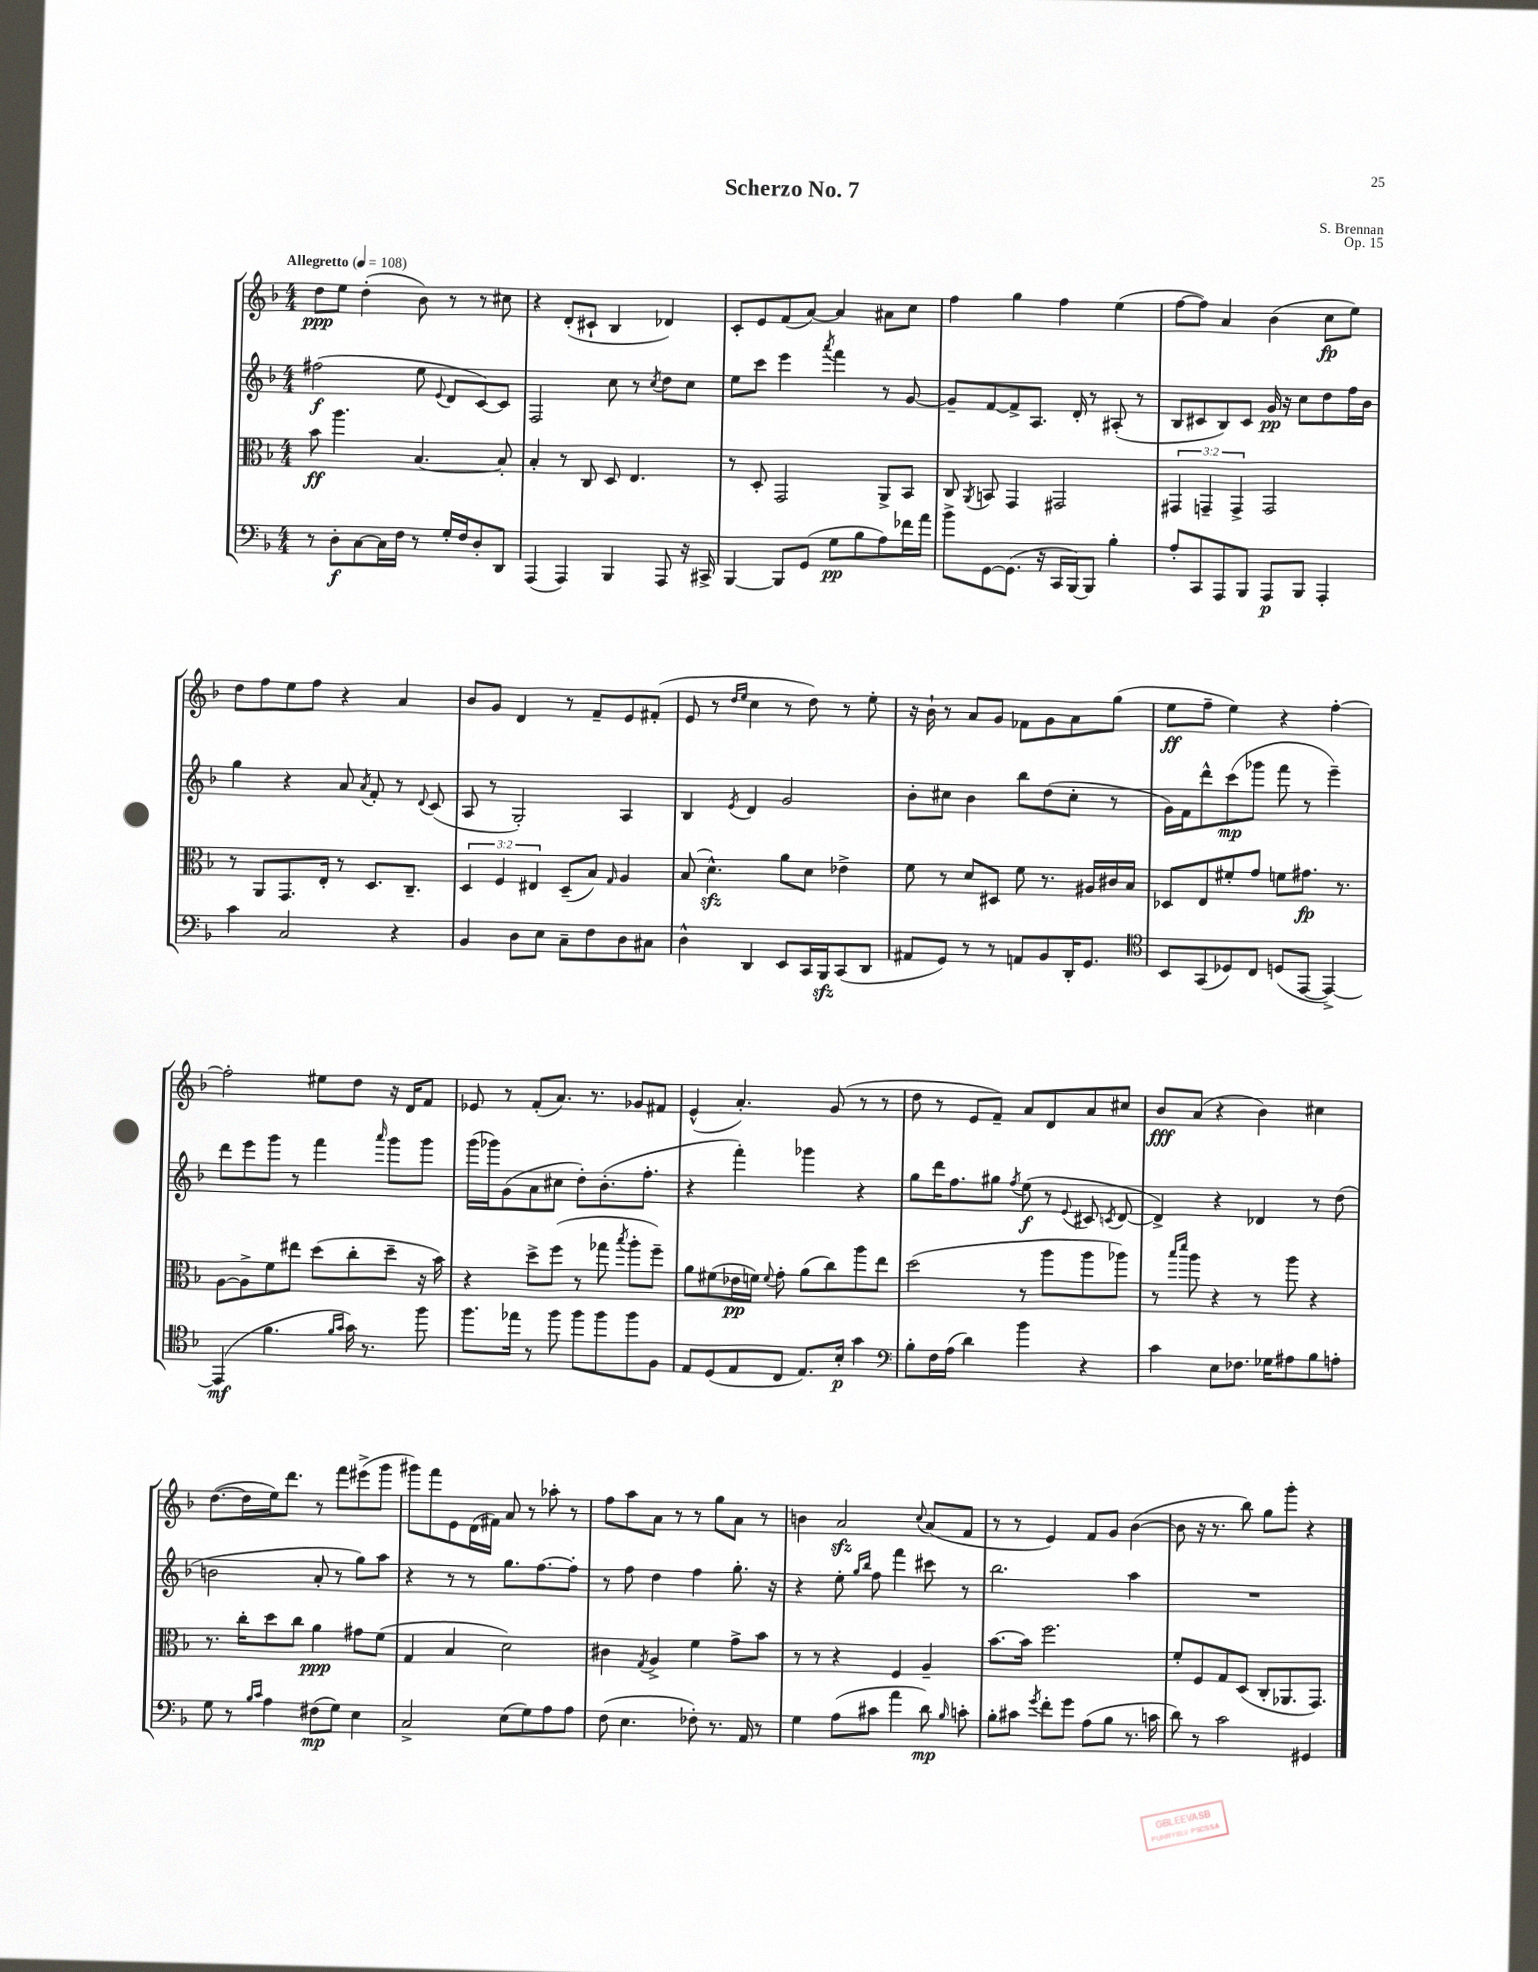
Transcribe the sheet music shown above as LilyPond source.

\header { title = "Scherzo No. 7" composer = "S. Brennan" opus = "Op. 15" }
<<
\new StaffGroup <<
\new Staff = "s0" {
    \clef treble \key f \major \numericTimeSignature \time 4/4 \tempo "Allegretto" 4 = 108
    \autoBeamOff d''8[\ppp e''8] d''4-.( bes'8) r8 r8 cis''8 |
    r4 d'8[-.( cis'8]-! bes4 des'4) |
    c'8[-. e'8 f'8( a'8]~) a'4 ais'8[ c''8] |
    f''4 g''4 f''4 e''4( |
    f''8[~ f''8]) a'4 bes'4( c''8[\fp e''8]) |
    d''8[ f''8 e''8 f''8] r4 a'4 |
    bes'8[ g'8] d'4 r8 f'8[-- e'8 fis'8]-.( |
    e'8 r8 \grace { d''16[ e''16] } c''4 r8 d''8) r8 e''8-. |
    r16 bes'16-! r8 a'8[ g'8] fes'8[ g'8 a'8 g''8]( |
    e''8[\ff f''8]-- e''4) r4 f''4~-. |
    f''2-. eis''8[ d''8] r16 d'16[ f'8] |
    ees'8 r8 f'8[-.( a'8.]) r8. ges'8[ fis'8] |
    e'4-^( a'4.-.) g'8( r8 r8 |
    d''8 r8 e'8[ f'8]--) a'8[ d'8 a'8 cis''8] |
    bes'8[\fff a'8]( r4 bes'4) cis''4 |
    d''8.[~( d''16 e''16) d'''8.] r8 f'''8[ eis'''8->( g'''8] |
    gis'''8[) f'''8 e'8 d'16( fis'16]) a'8 r8 aes''8-. r8 |
    f''8[ a''8 a'8] r8 r8 g''8[ a'8] r8 |
    b'4 a'2\sfz \appoggiatura { c''8 } a'8[( f'8] |
    r8 r8 e'4) f'8[ g'8] bes'4~( |
    bes'8 r16 r8. bes''8) g''8[ g'''8]-. r4 \bar "|." |
}
\new Staff = "s1" {
    \clef treble \key f \major \numericTimeSignature \time 4/4
    \autoBeamOff fis''2\f( e''8 \appoggiatura { e'8 } d'8[ c'8~) c'8] |
    f2 c''8 r8 \acciaccatura { c''8 } d''8[ c''8] |
    e''8[ c'''8] e'''4 \acciaccatura { a'''8 } f'''4 r8 g'8~ |
    g'8[-- f'8~ f'8-> a8.] d'16-. r8 ais8-.( r8 |
    bes8[ cis'8 bes8) cis'8] g'16\pp r16 c''8[ d''8 f''16 bes'16] |
    g''4 r4 a'8 \acciaccatura { a'8 } f'8-. r8 \appoggiatura { d'8 } c'8( |
    a8 r8 g2-.) a4 |
    bes4 \acciaccatura { e'8 } d'4 g'2 |
    bes'8[-. cis''8] bes'4 bes''8[ d''8( cis''8]-. r8 |
    g'16[) f'16 d'''8-^ c'''8\mp( ges'''8] f'''8 r8 e'''4--) |
    d'''8[ e'''8 g'''8] r8 f'''4 \grace { a'''16 } g'''8[ g'''8] |
    g'''16[( ges'''16) g'8( a'8 cis''8] d''8[-.) bes'8.-.( f''8.]-. |
    r4 f'''4-.) ges'''4 r4 |
    g''8[ d'''16 f''8. gis''8] \acciaccatura { f''8 } e''8\f( r8 \appoggiatura { e'8 } cis'8 \acciaccatura { c'8 } d'8~ |
    d'4->) r4 des'4 r8 d''8( |
    b'2 a'8-. r8 g''8[) a''8] |
    r4 r8 r8 g''8.[ f''8.~ f''8]-. |
    r8 f''8 d''4 f''4 g''8.-. r16 |
    r4 e''8-. \grace { g''16[ bes''16] } f''8 f'''4 cis'''8 r8 |
    bes''2. a''4 |
    R1 \bar "|." |
}
\new Staff = "s2" {
    \clef alto \key f \major \numericTimeSignature \time 4/4 \override Staff.TupletNumber.text = #tuplet-number::calc-fraction-text
    \autoBeamOff bes'8\ff a''4. bes4.~ bes8-. |
    bes4-. r8 c8 d8 e4. |
    r8 d8-. g,2 a,8[-> bes,8] |
    c8 \acciaccatura { a,8 } b,8 g,4 gis,2 |
    \tuplet 3/2 { gis,4 g,4-- g,4-> } g,2 |
    r8 a,8[ g,8. e16]-. r8 d8.[ c8.]-- |
    \tuplet 3/2 { d4 f4 eis4 } d8[--( bes8]) \grace { g16 } a4 |
    bes8( d'4.-^\sfz) a'8[ d'8] ees'4-> |
    f'8 r8 d'8[ dis8] f'8 r8. ais16[ cis'16 bes16] |
    des8[ e8 fis'8-. g'8] f'8[ gis'8.]\fp r8. |
    a8[~ a8-> f'8 eis''8] d''8[( c''8-. d''8]-- r16 bes'16) |
    r4 d''8[-> f''8]( r8 ges''8 \acciaccatura { bes''8 } a''8[-. f''8]--) |
    a'8[ fis'8( ees'16\pp f'16]) \appoggiatura { f'8 } g'8-. a'8[( c''8) a''8 e''8] |
    d''2( r8 a''8[ a''8 aes''8]) |
    r8 \grace { bes''16[ d'''16] } a''8 r4 r8 a''8 r4 |
    r8. c''16[-. d''8 c''8] a'4\ppp gis'8[ f'8]( |
    g4 bes4 d'2) |
    cis'4 \acciaccatura { g8 } a4-> f'4 g'8[-> bes'8] |
    r8 r8 r4 f4 a4-- |
    bes'8.[~ bes'16] f''2. |
    f'8[-. f8 g8 d8]( c8[-. aes,8. g,8.]) \bar "|." |
}
\new Staff = "s3" {
    \clef bass \key f \major \numericTimeSignature \time 4/4
    \autoBeamOff r8 d8[-.\f c8~ c16 f16] r8 g16[-. f16 d8-. d,8] |
    a,,4( a,,4) bes,,4 a,,8 r16 cis,16-> |
    bes,,4~ bes,,8[ g,8]( g8[\pp bes8 a8) fes'16 a'16] |
    bes'8[-> g,8~ g,8.]( r16 c,16[ bes,,16~) bes,,8] bes4-. |
    a8[-. c,8 a,,8 bes,,8] a,,8[\p bes,,8] a,,4-. |
    c'4 c2 r4 |
    bes,4 d8[ e8] c8[-- f8 d8 cis8] |
    d4-^ d,4 e,8[ c,16 bes,,16\sfz c,8( d,8] |
    ais,8[ g,8]) r8 r8 a,8[ bes,8 d,16-. g,8.] |
    \clef tenor bes,8[ g,8( des8) c8] d8[( e,8]~ e,4~->) |
    e,4\mf( f'4. \grace { f'16[ g'16] } g'16) r8. f''8 |
    f''8.[ ees''16] r8 f''8 f''8[ f''8 f''8 f8] |
    e8[ d8( e8 c8] e8.[) bes16]-.\p g'4 |
    \clef bass bes8[-. f16 a16]( d'4) bes'4 r4 |
    c'4 e8[ fes8.] ges16[ ais8 bes8 a8]-. |
    g8 r8 \grace { bes16[ c'16] } a4 fis8[\mp( g8]) e4 |
    c2-> e8[( g8) a8 a8] |
    f8( e4. fes8-.) r8. a,16 r8 |
    g4 a8[( cis'8] a'4 d'8\mp) \grace { bes16 } c'8-. |
    bes8[-. cis'8] \acciaccatura { g'8 } f'8[-. g'8] a8[( bes8] r8. c'16 |
    d'8) r8 c'2 gis,4 \bar "|." |
}
>>
>>
\layout { \context { \Score \remove "Bar_number_engraver" } }
